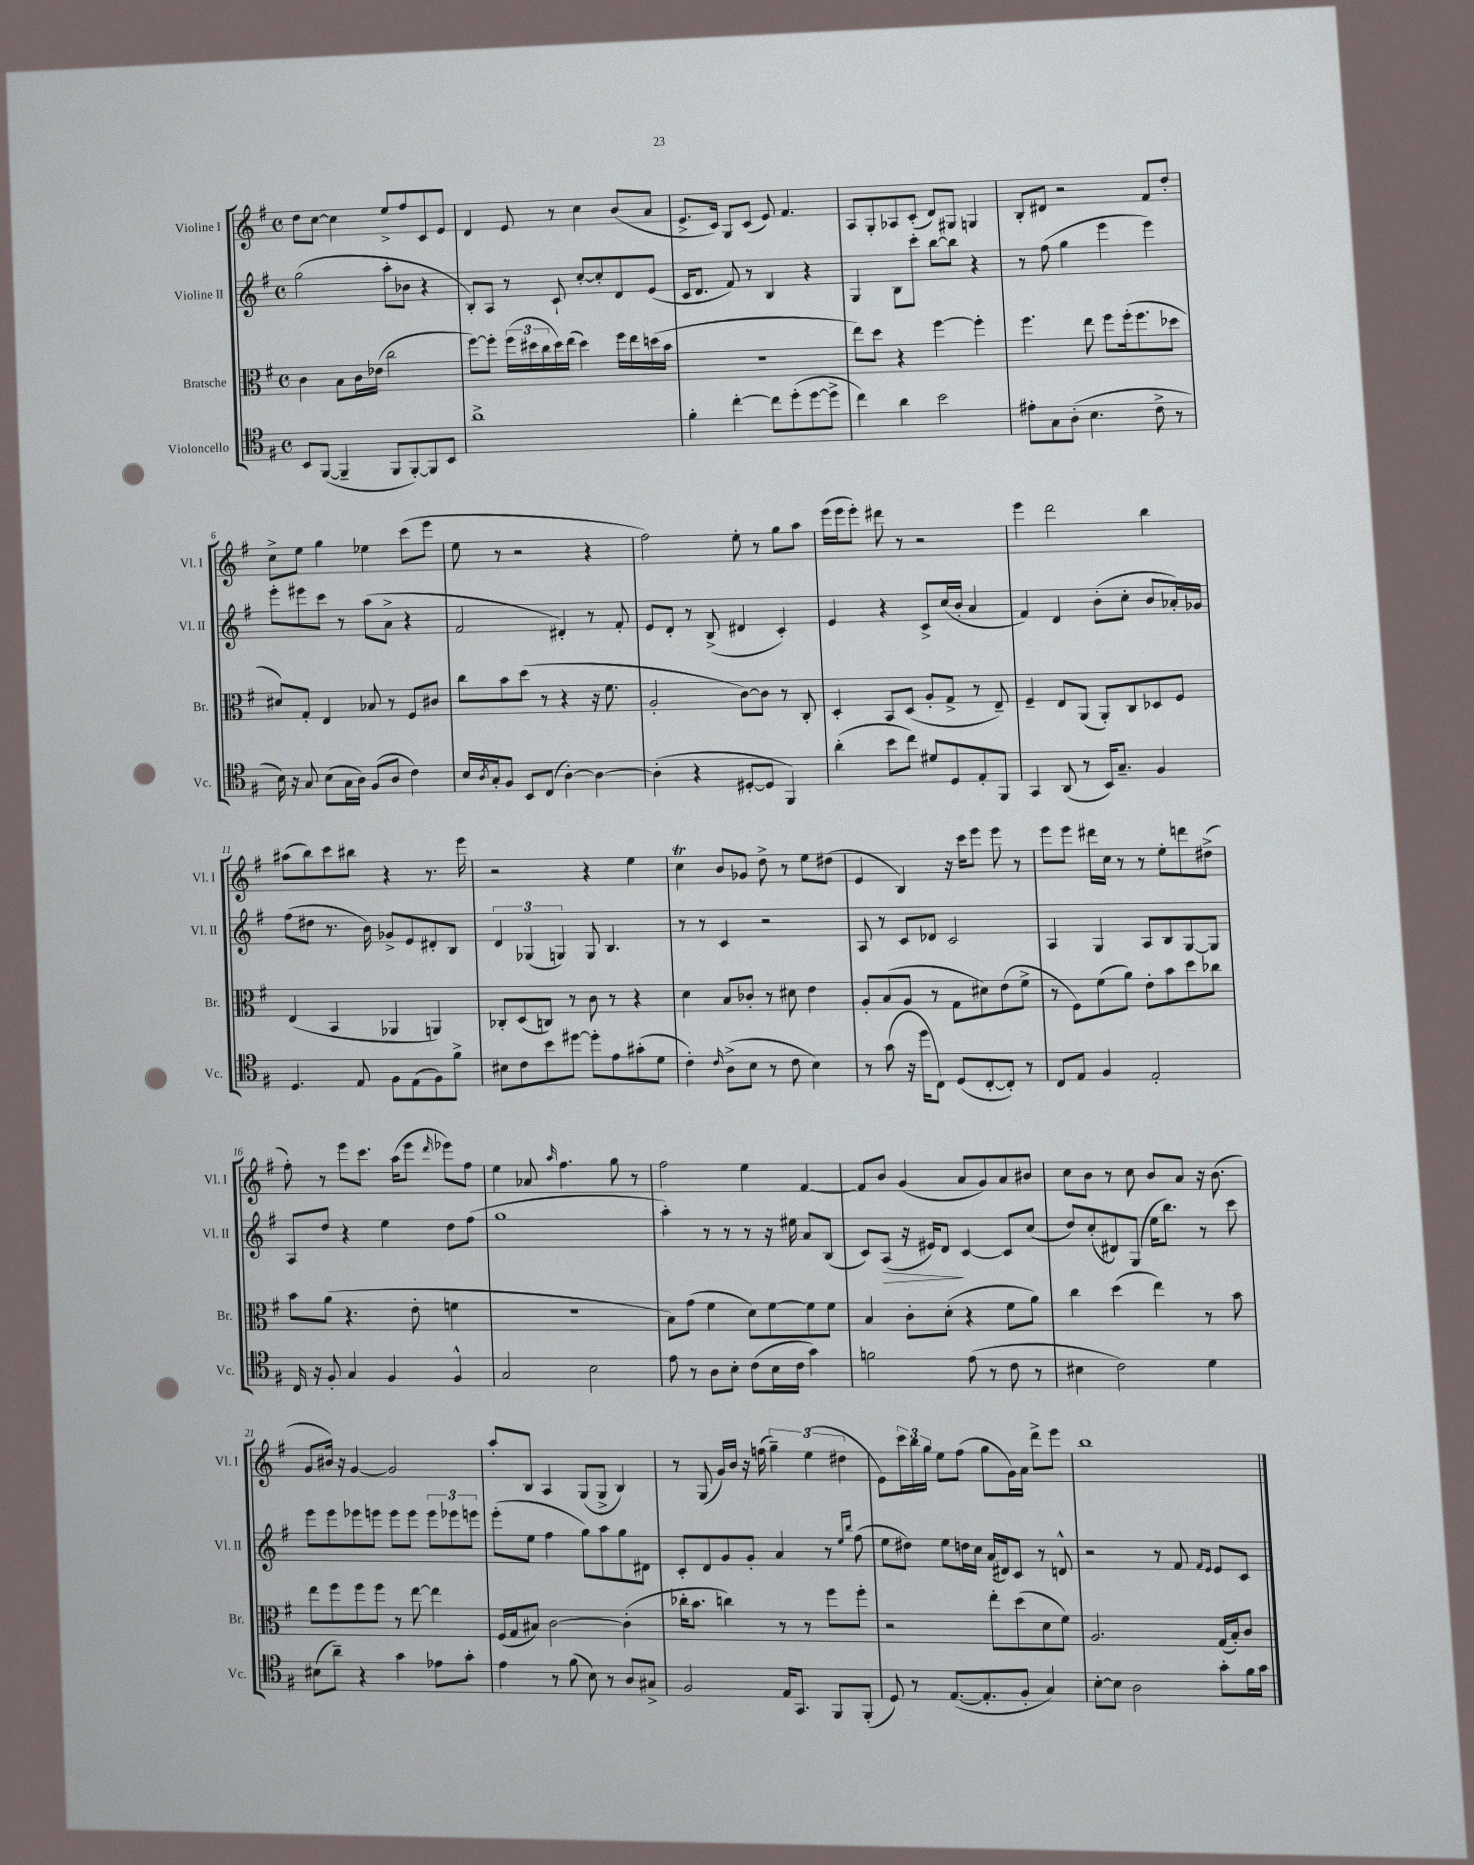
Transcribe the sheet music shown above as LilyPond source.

<<
\new StaffGroup <<
\new Staff = "s0" \with { instrumentName = "Violine I" shortInstrumentName = "Vl. I" } {
    \clef treble \key g \major \defaultTimeSignature \time 4/4
    d''8 c''8~ c''4 e''8-> fis''8 c'8 e'8 |
    d'4 e'8 r8 c''4 b'8( a'8 |
    e'8.-> c'16) g8 c'8( e'8) fis'4. |
    a8 g8-. aes8 c'8-.( d'8) gis8 g4 |
    b8-. dis'8 r2 fis'8 d''8-. |
    c''8-> e''8 g''4 ees''4 c'''8( e'''8 |
    e''8 r8 r2 r4 |
    fis''2) e''8-. r8 g''8 a''8 |
    e'''16( e'''16 e'''8-.) dis'''8 r8 r2 |
    e'''4 d'''2 b''4 |
    ais''8( b''8) c'''8 bis''8 r4 r8. e'''16 |
    r2 r4 e''4 |
    c''4\trill b'8 ges'8 d''8-> r8 e''8 dis''8( |
    e'4 b4) r16 c'''16 e'''8 e'''8 r8 |
    e'''8 e'''8 dis'''16 c''16 r8 r8 e''8-. d'''8 dis''8->( |
    fis''8-.) r8 e'''8 c'''8. a''16( e'''8 \grace { d'''16 } ees'''8) fis''8 |
    e''4 aes'8 \grace { a''16 } fis''4. g''8 r8 |
    fis''2 e''4 fis'4~ |
    fis'8 b'8 g'4( a'8 g'8) a'8 bis'8 |
    c''8 b'8 r8 c''8 b'8 a'8 r16 b'8.( |
    g'8 bis'16) r16 g'4~ g'2 |
    a''8-. b8 a4 g8( g8-> b4) |
    r8 g8( g'16) b'16 r16 f''16( \tuplet 3/2 { g''4--) e''4( dis''4 } |
    e'8) \tuplet 3/2 { c'''16 b''16 g''16 } e''8 fis''8( g''8 g'16) a'16 d'''8-> e'''8 |
    b''1 \bar "|." |
}
\new Staff = "s1" \with { instrumentName = "Violine II" shortInstrumentName = "Vl. II" } {
    \clef treble \key g \major \defaultTimeSignature \time 4/4
    g''2( a''8-. bes'8 r4 |
    b8-.) a8 r8 c'8-! c''8~-. c''8-. d'8 e'8( |
    c'16 d'8. fis'8) r8 b4 r4 |
    g4 b8 c'''8-. b''8~ b''8 r4 |
    r8 fis''8( g''4 e'''4 e'''4) |
    e'''8-. eis'''8 c'''8 r8 a''8( a'8-> r4 |
    fis'2 dis'4-.) r8 fis'8-. |
    e'8 d'8-. r8 b8->( dis'4 c'4-.) |
    e'4 r4 c'8-> c''16( b'16-. a'4 |
    fis'4) d'4 b'8-.( c''8-. b'8 aes'16-.) ges'16 |
    fis''8( dis''8 r8. b'16) ges'8-> e'8 dis'8-. b8 |
    \tuplet 3/2 { d'4 ges4( g4) } g8 b4. |
    r8 r8 c'4 r2 |
    a8 r8 c'8 des'8 c'2 |
    a4 g4 a8 b8 g8~ g8 |
    a8 d''8 r4 e''4 d''8 fis''8( |
    g''1 |
    a''4-.) r8 r8 r8 r16 eis''16 a'8 b8( |
    c'8) a8\>( r16 eis'16) d'8\! c'4~ c'8 c''8( |
    d''8) c''8-.( dis'8) g8( e''16 b''8.) r8 c'''8 |
    e'''8 e'''8 ees'''8 e'''8 e'''8 e'''8 \tuplet 3/2 { e'''8 ees'''8 e'''8 } |
    e'''8-.( e''8 fis''4 g''8) a''8 g''8 dis'8 |
    c'8-. d'8 g'8 g'8-. a'4 r8 \grace { e''16 b''16 } fis''8( |
    e''8 dis''8) e''8 d''16 c''16 a'16( dis'16) c'8 r8 d'8-^ |
    r2 r8 fis'8 \grace { fis'16 e'16 } e'8 c'8 \bar "|." |
}
\new Staff = "s2" \with { instrumentName = "Bratsche" shortInstrumentName = "Br." } {
    \clef alto \key g \major \defaultTimeSignature \time 4/4
    c'4 b8 c'16 ees'16( c''2 |
    fis''8~) fis''8-. \tuplet 3/2 { fis''16( dis''16 c''16 } dis''16) e''16( dis''4) fis''16 e''16 d''16( b'16 |
    R1 |
    e''8) d''8 r4 fis''4~ fis''4-. |
    fis''4. e''8 fis''8 fis''16-.( fis''8. des''8 |
    dis'8) g8-. e4 bes8 r8 fis8 cis'8 |
    c''8 b'8 d''8( r8 r4 r16 fis'8. |
    a2-. c'8~) c'8 r8 c8-. |
    d4-. b,8 d8( a8-. g8-> r8 e8--) |
    fis4-- e8 a,8( a,8-.) c8 des8 fis8 |
    e4( b,4 aes,4 a,4) |
    ces8-. d8( c8) r8 c'8 r8 r4 |
    d'4 b8 ces'8-. r8 dis'8 e'4 |
    a8-. b8( a8 r8 g8 dis'8) e'8( fis'8-> |
    r8 fis8) fis'8( a'8) e'8-. b'8 d''8 ces''8 |
    b'8 a'8( r4. e'8-. f'4 |
    R1 |
    b8) g'8( fis'4 d'8) fis'8~ fis'8 fis'8 |
    b4 c'8-. d'8-.( r4 fis'8 a'8) |
    c''4 d''4( e''4) r8 b'8 |
    e''8 fis''8 fis''8 fis''8 r8 e''8~ e''4 |
    fis16( g16 bis8) c'2~ c'4-.( |
    ces''16-. b'8. c''4) r8 r8 fis''8 fis''8-. |
    r2 e''8-. d''8( d'8 fis'8) |
    a2. g16( b16-.) c'8 \bar "|." |
}
\new Staff = "s3" \with { instrumentName = "Violoncello" shortInstrumentName = "Vc." } {
    \clef tenor \key g \major \defaultTimeSignature \time 4/4
    b,8 fis,8~( fis,4-- fis,8 fis,8~-.) fis,8 b,8 |
    a'1-> |
    fis'4-. c''4~-. c''8 d''8-.( d''8~ d''8-> |
    c''4) a'4 b'2 |
    eis'8-. g8 a8-.( b4. c'8-> r8 |
    b16) r16 g8 b8( g16 a16) fis8( a8 c'4) |
    b16 \acciaccatura { a8 } g16-. fis8 b,8 c8( a4~-.) a4~ |
    a4-.( r4 dis8~-. dis8 fis,4) |
    a'4-.( b'8 c''8) dis'8 d8 e8-. fis,8 |
    g,4 a,8( r8 b,16) g8.-- fis4 |
    d4. e8 fis8 e8( fis8) fis'8-> |
    bis8 c'8 b'8 dis''8~ dis''8-. e'8 gis'8-.( d'8 |
    c'4-.) \grace { c'16 } a8->( b8 r8 c'8 b4) |
    r8 g'8( r16 d''16 c8) d8( c8~-. c8-.) r8 |
    c8 e8 fis4 e2-. |
    c16 r16 fis8-. g4 fis4 fis4-^ |
    g2 b2 |
    e'8 r8 a8 b8-. c'8( b16 c'16 g'4) |
    f'2 e'8( r8 c'8 r8 |
    bis4 c'2) d'4 |
    bis8( a'8--) r4 g'4 ees'8 g'8-. |
    e'4 r8 fis'8( b8) r8 a8 gis8-> |
    fis2 e16 g,8. fis,8 fis,8-.( |
    d8) r8 e8.~( e8.-. fis8-. g4) |
    b8~-. b8 a2 g'8-. fis'16 g'16 \bar "|." |
}
>>
>>
